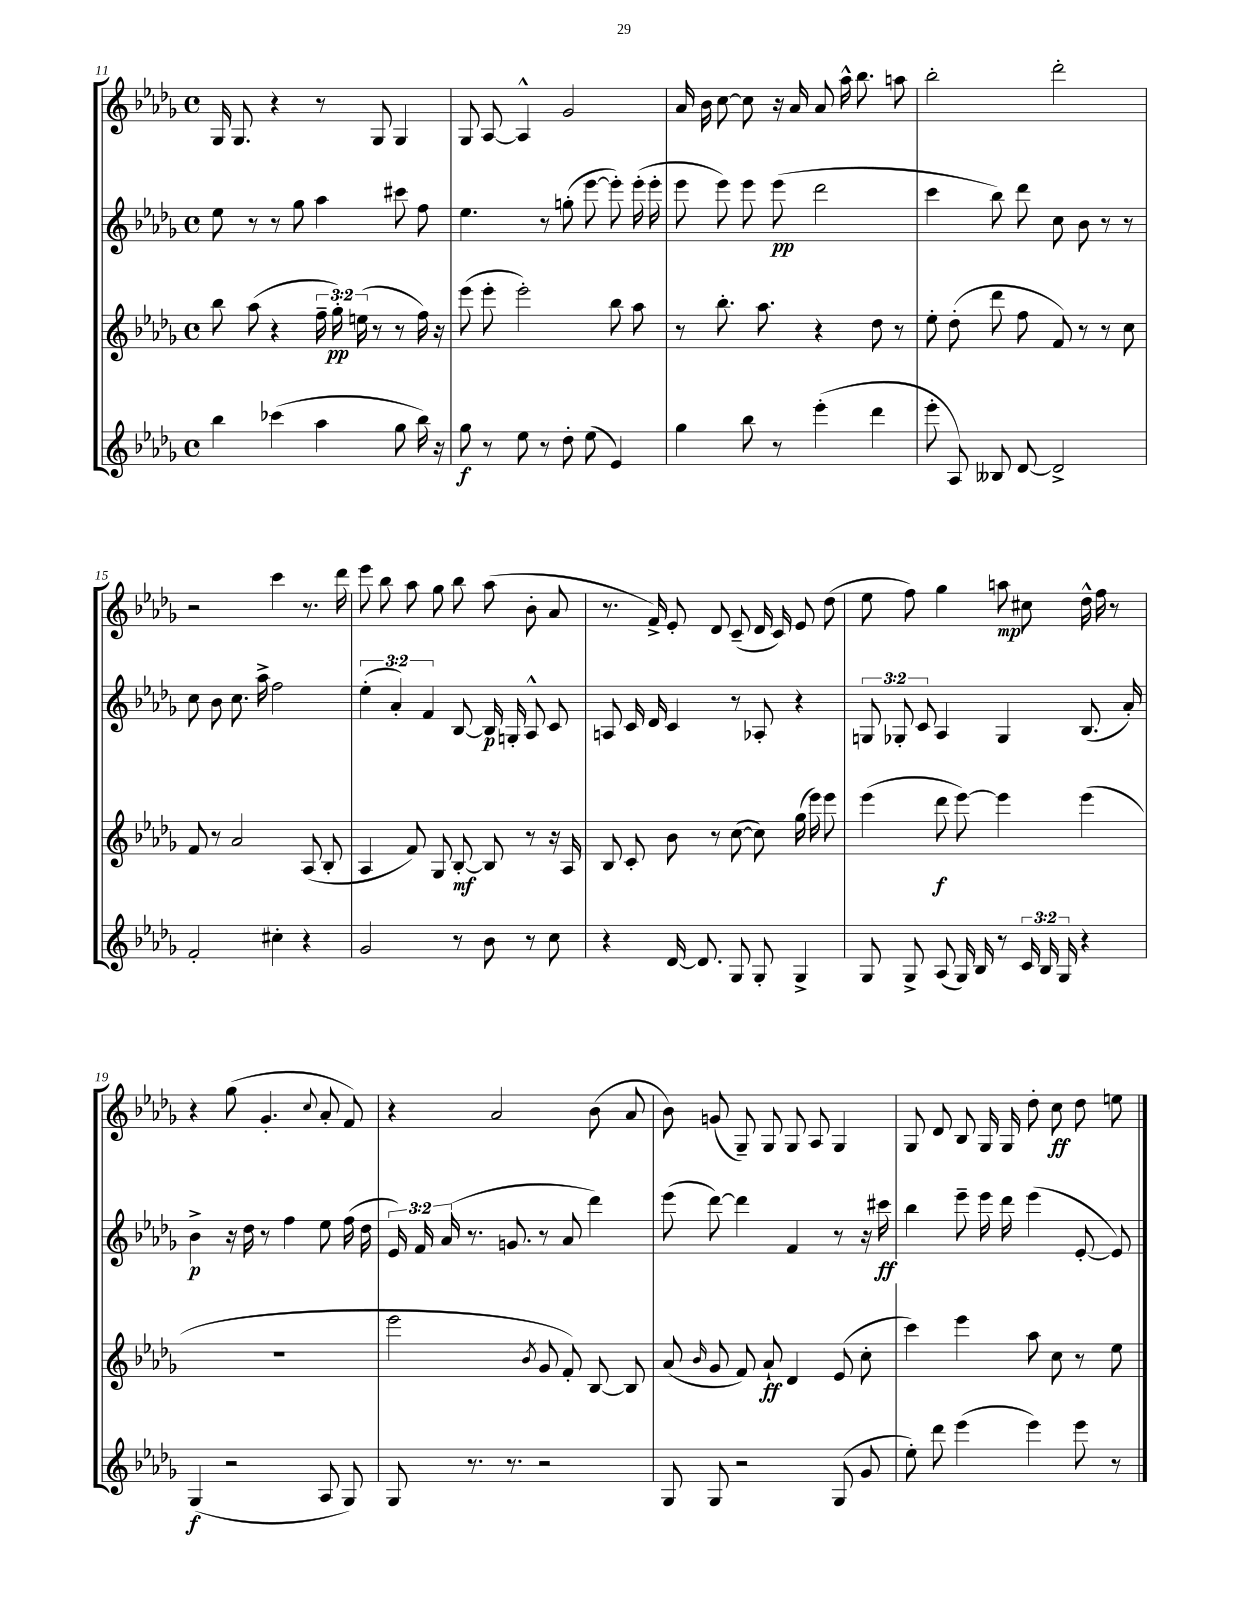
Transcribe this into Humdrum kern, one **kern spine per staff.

**kern	**kern	**kern	**kern
*staff4	*staff3	*staff2	*staff1
*clefG2	*clefG2	*clefG2	*clefG2
*k[b-e-a-d-g-]	*k[b-e-a-d-g-]	*k[b-e-a-d-g-]	*k[b-e-a-d-g-]
*M4/4	*M4/4	*M4/4	*M4/4
*met(c)	*met(c)	*met(c)	*met(c)
4bb-	8bb-	8ee-	16G-
.	.	.	8.G-
.	(8aa-	8r	.
(4ccc-	4r	8r	4r
.	.	8gg-	.
4aa-	24ff~	4aa-	8r
.	24gg-')	.	.
.	(24ee	.	.
.	8r	.	8G-
8gg-	8r	8ccc#	4G-
16bb-)	16ff)	8ff	.
16r	16r	.	.
=	=	=	=
8gg-	(8eee-	4.ee-	8G-
8r	8eee-'	.	[8A-
8ee-	2eee-')	.	4A-^^]
8r	.	8r	.
8dd-'	.	(8gg'	2g-
(8ee-	.	[8eee-	.
4e-)	8bb-	8eee-'])	.
.	8aa-	(16eee-'	.
.	.	16eee-'	.
=	=	=	=
4gg-	8r	8eee-	16a-
.	.	.	16b-
.	8.bb-'	8eee-)	[8cc
8bb-	.	8eee-	8cc]
.	8.aa-	.	.
8r	.	(8eee-	16r
.	.	.	16a-
(4eee-'	4r	2ddd-	8a-
.	.	.	16aa-^^
.	.	.	8.bb-
4ddd-	8dd-	.	.
.	8r	.	8aa
=	=	=	=
8eee-'	8ee-'	4ccc	2bb-'
8A-)	(8dd-'	.	.
8B--	8ddd-	8bb-)	.
[8d-	8ff	8ddd-	.
2d-^]	8f)	8cc	2ddd-'
.	8r	8b-	.
.	8r	8r	.
.	8cc	8r	.
=	=	=	=
2f'	8f	8cc	2r
.	8r	8b-	.
.	2a-	8.cc	.
.	.	16aa-^	.
4cc#'	.	2ff	4ccc
4r	(8A-	.	8.r
.	8B-'	.	.
.	.	.	16ddd-
=	=	=	=
2g-	4A-	(6ee-'	8eee-
.	.	.	8bb-
.	.	6a-')	.
.	8f)	.	8aa-
.	.	6f	.
.	8G-	.	8gg-
8r	[8B-'	[8B-	8bb-
8b-	8B-]	16B-]	(8aa-
.	.	16G'	.
8r	8r	8A-^^	8b-'
8cc	16r	8c	8a-
.	16A-	.	.
=	=	=	=
4r	8B-	8A	8.r
.	8c'	16c	.
.	.	16d-	16f^)
[16d-	8b-	4c	8e-'
8.d-]	.	.	.
.	8r	.	8d-
8G-	([8cc	8r	(8c~
8G-'	8cc])	8A-'	16d-
.	.	.	16c)
4G-^	(16gg-	4r	8e-
.	16eee-)	.	.
.	8eee-	.	(8dd-
=	=	=	=
8G-	(4eee-	12G	8ee-
.	.	12G-'	.
8G-^	.	.	8ff)
.	.	12c	.
(8A-	8ddd-	4A-	4gg-
16G-)	[8eee-)	.	.
16B-	.	.	.
8r	4eee-]	4G-	8aa
24c	.	.	8cc#
24B-	.	.	.
24G-	.	.	.
4r	(4eee-	(8.B-	16dd-^^
.	.	.	16ff
.	.	.	8r
.	.	16a-')	.
=	=	=	=
(4G-	1r	4b-^	4r
2r	.	16r	(8gg-
.	.	16dd-	.
.	.	8r	4.g-'
.	.	4ff	.
.	.	.	8qqcc
8A-	.	8ee-	8a-'
8G-)	.	(16ff	8f)
.	.	16dd-	.
=	=	=	=
8G-	2eee-	24e-)	4r
.	.	24f	.
.	.	(24a-	.
8.r	.	8.r	.
.	.	.	2a-
8.r	.	8.g	.
.	8qb-	.	.
2r	8g-	8r	.
.	8f')	8a-	.
.	[8B-	4ddd-)	(8b-
.	8B-]	.	8a-
=	=	=	=
8G-	(8a-	(8eee-	8b-)
.	16qqb-	.	.
8G-	8g-	[8ddd-)	(8g
2r	8f)	4ddd-]	8G-~)
.	8a-`	.	8G-
.	4d-	4f	8G-
.	.	.	8A-
(8G-	(8e-	8r	4G-
8g-	8cc'	16r	.
.	.	16ccc#	.
=	=	=	=
8ee-')	4ccc)	4bb-	8G-
8ddd-	.	.	8d-
(4eee-	4eee-	8eee-~	8B-
.	.	16eee-	16G-
.	.	16ddd-	16G-
4eee-)	8aa-	(4eee-	8dd-'
.	8cc	.	8cc
8eee-	8r	[8e-'	8dd-
8r	8ee-	8e-])	8ee
==	==	==	==
*-	*-	*-	*-
